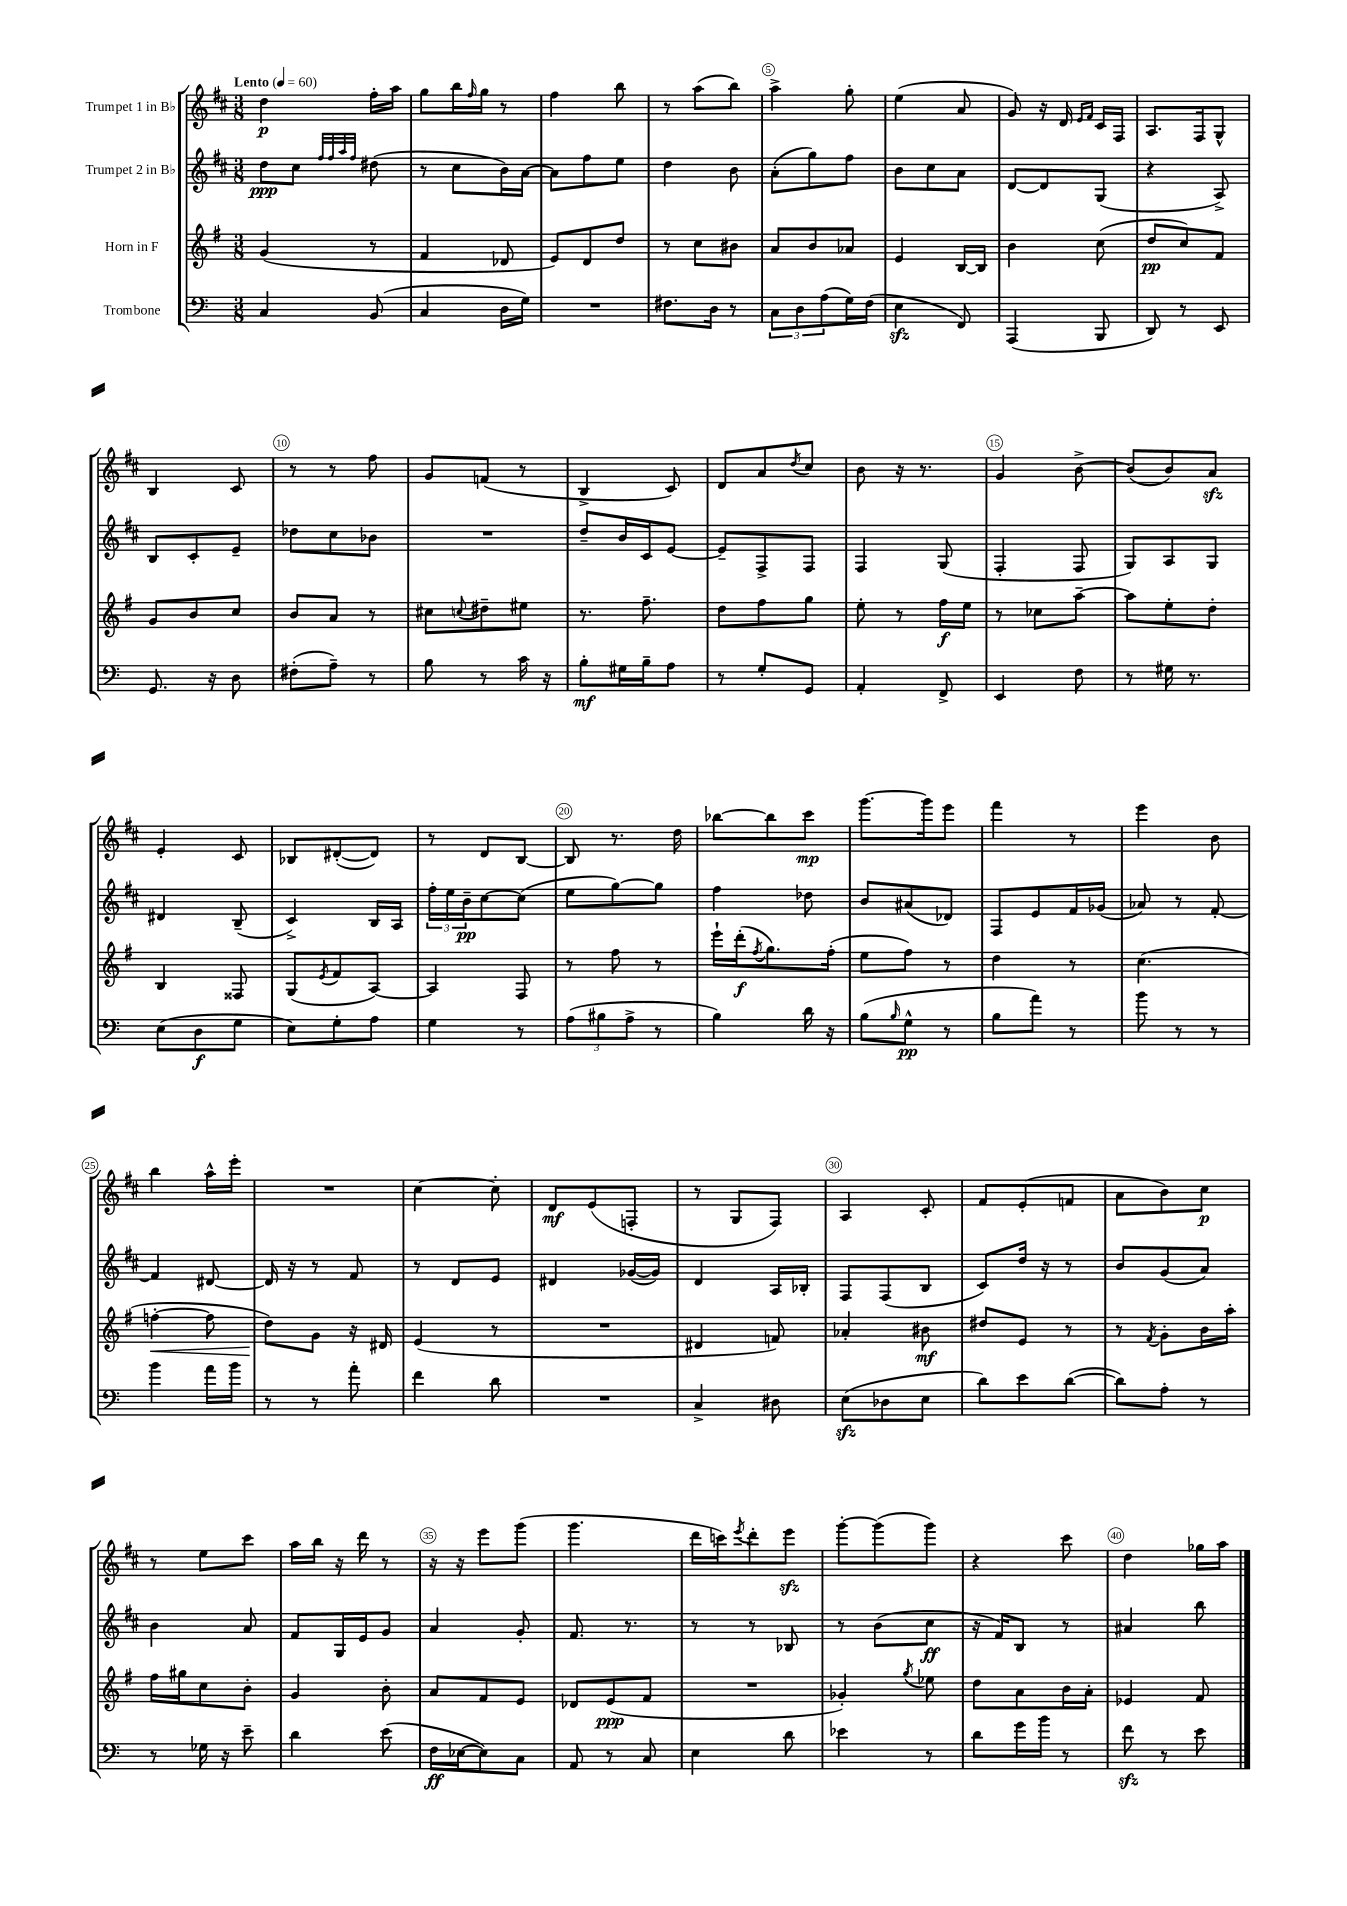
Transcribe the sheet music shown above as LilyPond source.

<<
\new StaffGroup <<
\new Staff = "s0" \with { instrumentName = "Trumpet 1 in Bb" } {
    \clef treble \key d \major \numericTimeSignature \time 3/8 \tempo "Lento" 4 = 60
    d''4\p fis''16-. a''16 |
    g''8 b''16 \grace { fis''16 } g''16 r8 |
    fis''4 b''8 |
    r8 a''8( b''8) |
    a''4-> g''8-. |
    e''4( a'8 |
    g'8) r16 d'16 \grace { e'16 fis'16 } cis'16 fis16 |
    a8. fis16 g8-^ |
    b4 cis'8 |
    r8 r8 fis''8 |
    g'8 f'8( r8 |
    b4-> cis'8) |
    d'8 a'8 \acciaccatura { d''8 } cis''8 |
    b'8 r16 r8. |
    g'4 b'8~-> |
    b'8( b'8) a'8\sfz |
    e'4-. cis'8 |
    bes8 dis'8~-.( dis'8) |
    r8 d'8 b8~ |
    b8 r8. d''16 |
    bes''8~ bes''8 cis'''8\mp |
    g'''8.~ g'''16 e'''8 |
    fis'''4 r8 |
    e'''4 b'8 |
    b''4 a''16-^ e'''16-. |
    R4. |
    cis''4~ cis''8-. |
    d'8\mf e'8( f8-. |
    r8 g8 fis8) |
    a4 cis'8-. |
    fis'8 e'8-.( f'8 |
    a'8 b'8) cis''8\p |
    r8 e''8 cis'''8 |
    a''16 b''16 r16 d'''16 r8 |
    r16 r16 e'''8 g'''8( |
    g'''4. |
    d'''16 c'''16) \acciaccatura { e'''8 } d'''8-. e'''8\sfz |
    g'''8~-. g'''8( g'''8) |
    r4 cis'''8 |
    d''4 ges''16 a''16 \bar "|." |
}
\new Staff = "s1" \with { instrumentName = "Trumpet 2 in Bb" } {
    \clef treble \key d \major \numericTimeSignature \time 3/8
    d''8\ppp cis''8 \grace { fis''32 fis''32 a''32 fis''32 } dis''8( |
    r8 cis''8 b'16) a'16~ |
    a'8 fis''8 e''8 |
    d''4 b'8 |
    a'8-.( g''8) fis''8 |
    b'8 cis''8 a'8 |
    d'8~ d'8 g8( |
    r4 a8->) |
    b8 cis'8-. e'8-- |
    des''8 cis''8 bes'8 |
    R4. |
    d''8-- b'16 cis'16 e'8~ |
    e'8-- fis8-> fis8 |
    fis4 g8( |
    fis4-. fis8 |
    g8) a8 g8 |
    dis'4 b8--( |
    cis'4->) b16 a16 |
    \tuplet 3/2 { fis''16-. e''16 b'16--\pp } cis''8~ cis''8( |
    e''8 g''8~) g''8 |
    fis''4 des''8 |
    b'8 ais'8( des'8) |
    fis8 e'8 fis'16 ges'16( |
    aes'8) r8 fis'8~-. |
    fis'4 dis'8~ |
    dis'16 r16 r8 fis'8 |
    r8 d'8 e'8 |
    dis'4 ges'16~( ges'16) |
    d'4 a16 bes16-. |
    fis8 fis8( b8 |
    cis'8) d''16 r16 r8 |
    b'8 g'8( a'8) |
    b'4 a'8 |
    fis'8 g16 e'16 g'8 |
    a'4 g'8-. |
    fis'8. r8. |
    r8 r8 bes8 |
    r8 b'8( cis''8\ff |
    r16 fis'16) b8 r8 |
    ais'4 b''8 \bar "|." |
}
\new Staff = "s2" \with { instrumentName = "Horn in F" } {
    \clef treble \key g \major \numericTimeSignature \time 3/8
    g'4( r8 |
    fis'4 des'8 |
    e'8) d'8 d''8 |
    r8 c''8 bis'8 |
    a'8 b'8 aes'8 |
    e'4 b16~ b16 |
    b'4 c''8( |
    d''8\pp c''8) fis'8 |
    g'8 b'8 c''8 |
    b'8 a'8 r8 |
    cis''8 \appoggiatura { c''8 } dis''8-- eis''8 |
    r8. fis''8.-- |
    d''8 fis''8 g''8 |
    e''8-. r8 fis''16\f e''16 |
    r8 ces''8 a''8~-- |
    a''8 e''8-. d''8-. |
    b4 fisis8 |
    g8( \acciaccatura { e'8 } fis'8 a8~) |
    a4 fis8 |
    r8 fis''8 r8 |
    e'''16-! d'''16-.\f( \acciaccatura { fis''8 } g''8.) fis''16-.( |
    e''8 fis''8) r8 |
    d''4 r8 |
    c''4.( |
    f''4~-.\< f''8 |
    d''8\!) g'8 r16 dis'16 |
    e'4( r8 |
    R4. |
    dis'4 f'8) |
    aes'4-. bis'8\mf |
    dis''8 e'8 r8 |
    r8 \acciaccatura { fis'8 } g'8-. b'16 a''16-. |
    fis''16 gis''16 c''8 b'8-. |
    g'4 b'8-. |
    a'8 fis'8 e'8 |
    des'8 e'8\ppp( fis'8 |
    R4. |
    ges'4-.) \acciaccatura { g''8 } ees''8 |
    d''8 a'8 b'16 a'16-. |
    ees'4 fis'8 \bar "|." |
}
\new Staff = "s3" \with { instrumentName = "Trombone" } {
    \clef bass \key c \major \numericTimeSignature \time 3/8
    c4 b,8( |
    c4 d16 g16) |
    R4. |
    fis8. d16 r8 |
    \tuplet 3/2 { c8 d8 a8( } g16) f16( |
    e4\sfz f,8) |
    a,,4( b,,8 |
    d,8) r8 e,8 |
    g,8. r16 d8 |
    fis8-.( a8--) r8 |
    b8 r8 c'16 r16 |
    b8-.\mf gis16 b16-- a8 |
    r8 g8-. g,8 |
    a,4-. f,8-> |
    e,4 f8 |
    r8 gis16 r8. |
    e8( d8\f g8 |
    e8) g8-. a8 |
    g4 r8 |
    \tuplet 3/2 { a8( bis8 a8-> } r8 |
    b4) d'16 r16 |
    b8( \grace { b16 } g8-^\pp r8 |
    b8 a'8) r8 |
    b'8 r8 r8 |
    b'4 a'16 b'16 |
    r8 r8 a'8-. |
    f'4 d'8 |
    R4. |
    c4-> dis8 |
    e8\sfz( des8 e8 |
    d'8) e'8 d'8~( |
    d'8) a8-. r8 |
    r8 ges16 r16 e'8-- |
    d'4 e'8( |
    f16\ff ees16~ ees8) c8 |
    a,8 r8 c8 |
    e4 d'8 |
    ees'4 r8 |
    d'8 g'16 b'16 r8 |
    f'8\sfz r8 e'8 \bar "|." |
}
>>
>>
\layout { \context { \Score \override BarNumber.break-visibility = ##(#f #t #t) barNumberVisibility = #(every-nth-bar-number-visible 5) \override BarNumber.stencil = #(make-stencil-circler 0.1 0.3 ly:text-interface::print) } }
